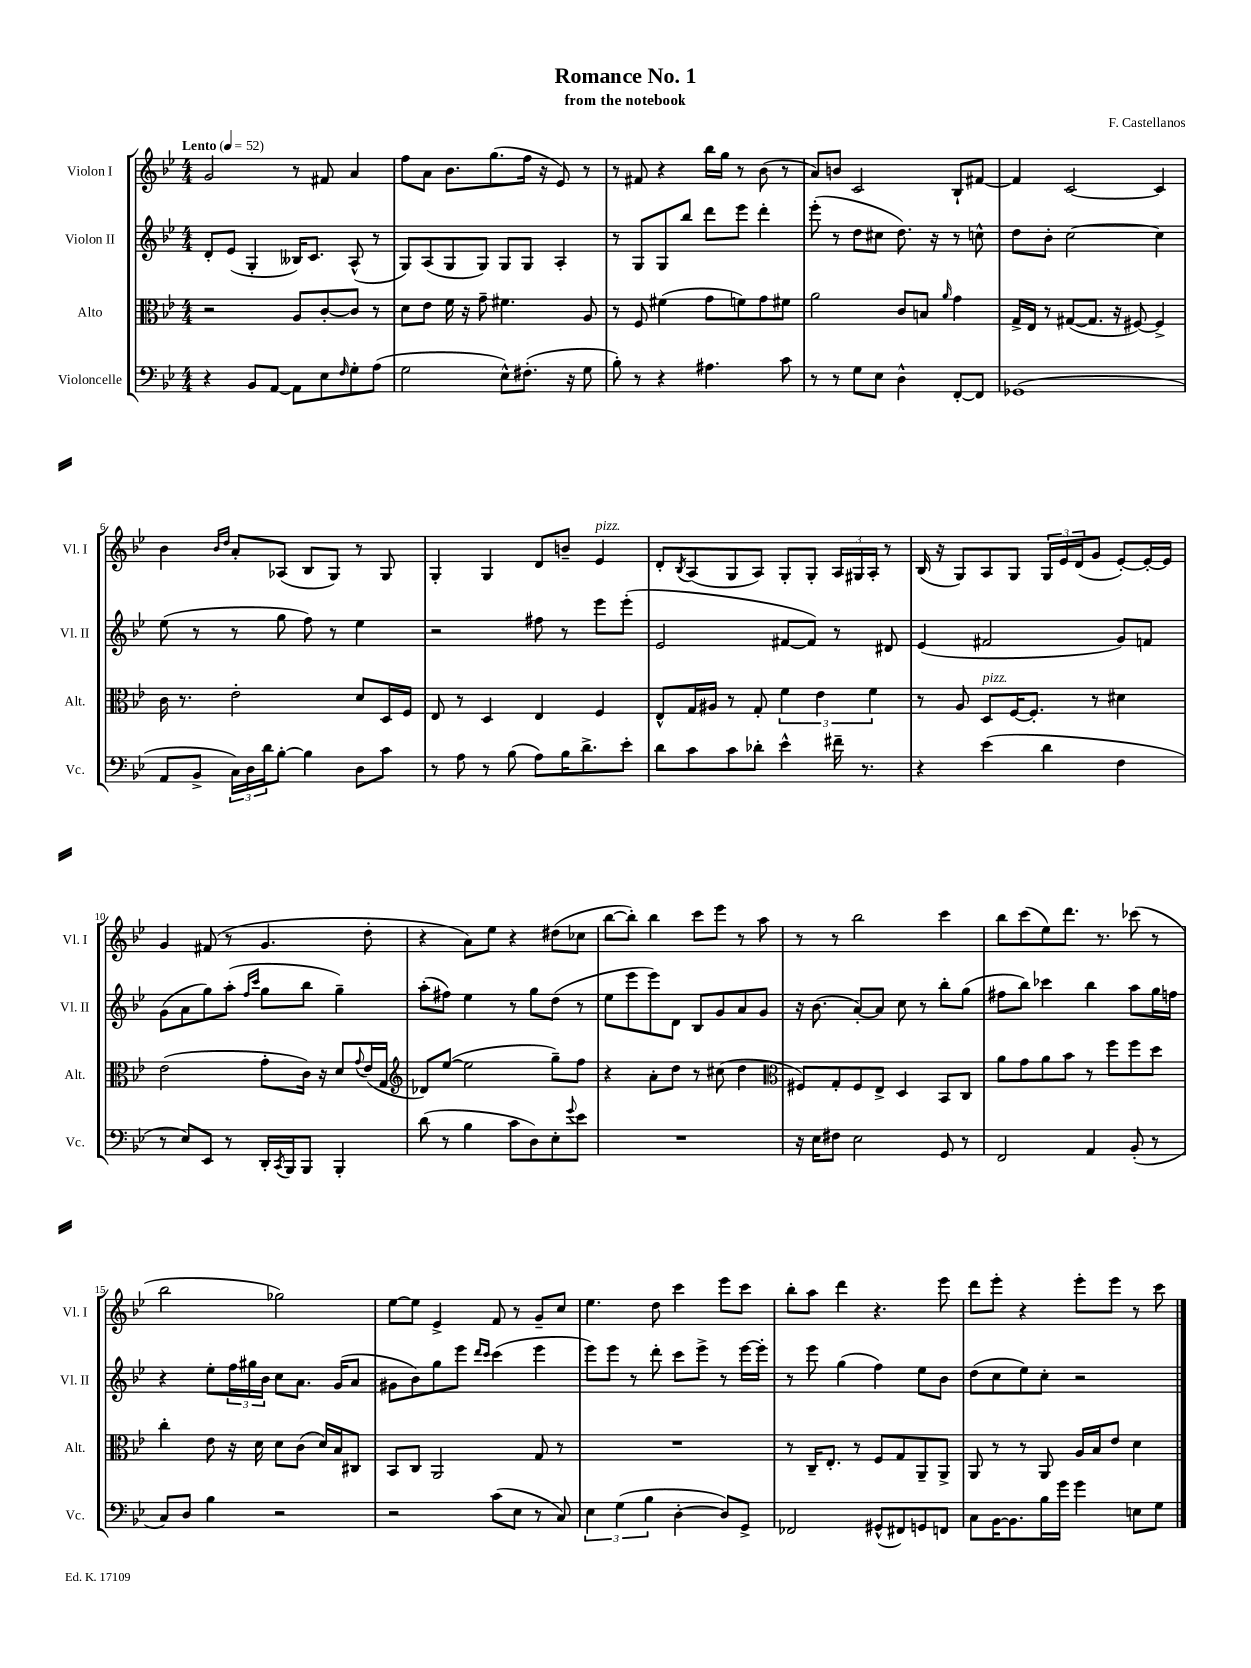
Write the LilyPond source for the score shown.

\header { title = "Romance No. 1" composer = "F. Castellanos" subtitle = "from the notebook" }
<<
\new StaffGroup <<
\new Staff = "s0" \with { instrumentName = "Violon I" shortInstrumentName = "Vl. I" } {
    \clef treble \key bes \major \numericTimeSignature \time 4/4 \tempo "Lento" 4 = 52
    g'2 r8 fis'8 a'4 |
    f''8 a'8 bes'8. g''8.( f''16 r16 ees'8) r8 |
    r8 fis'8 r4 bes''16 g''16 r8 bes'8( r8 |
    a'8) b'8 c'2 bes8-! fis'8~ |
    fis'4 c'2~ c'4 |
    bes'4 \grace { bes'16 d''16 } a'8-. aes8( bes8 g8) r8 g8 |
    g4-. g4 d'8 b'8-- ees'4^\markup { \italic "pizz." } |
    d'8-. \acciaccatura { bes8 } a8( g8 a8) g8-. g8-. \tuplet 3/2 { a16 gis16 a16-. } r8 |
    bes16( r16 g8) a8 g8 \tuplet 3/2 { g16 ees'16 d'16( } g'8 ees'8~-.) ees'16~-. ees'16 |
    g'4 fis'8( r8 g'4. d''8-. |
    r4 a'8) ees''8 r4 dis''8( ces''8 |
    bes''8~ bes''8-.) bes''4 c'''8 ees'''8 r8 a''8 |
    r8 r8 bes''2 c'''4 |
    bes''8 c'''8( ees''8) d'''8. r8. ces'''8( r8 |
    bes''2 ges''2) |
    ees''8~ ees''8 ees'4-> f'8 r8 g'8-- c''8 |
    ees''4. d''8 c'''4 ees'''8 c'''8 |
    bes''8-. a''8 d'''4 r4. ees'''8 |
    d'''8 ees'''8-. r4 ees'''8-. ees'''8 r8 c'''8 \bar "|." |
}
\new Staff = "s1" \with { instrumentName = "Violon II" shortInstrumentName = "Vl. II" } {
    \clef treble \key bes \major \numericTimeSignature \time 4/4
    d'8-. ees'8( g4-. beses16) c'8. a8-^( r8 |
    g8) a8( g8 g8) g8 g8 a4-. |
    r8 g8 g8 bes''8 d'''8 ees'''8 d'''4-. |
    ees'''8-.( r8 d''8 cis''8 d''8.) r16 r8 c''8-^ |
    d''8 bes'8-. c''2~ c''4 |
    ees''8( r8 r8 g''8 f''8) r8 ees''4 |
    r2 fis''8 r8 ees'''8 ees'''8-.( |
    ees'2 fis'8~ fis'8) r8 dis'8 |
    ees'4( fis'2 g'8) f'8 |
    g'8( a'8 g''8) a''8-.( \grace { f''16 c'''16 } g''8 bes''8 g''4--) |
    a''8-.( fis''8) ees''4 r8 g''8 d''8( r8 |
    ees''8 ees'''8 ees'''8) d'8 bes8 g'8 a'8 g'8 |
    r16 bes'8.( a'8~-.) a'8 c''8 r8 bes''8-. g''8( |
    fis''8 bes''8) ces'''4 bes''4 a''8 g''16 f''16 |
    r4 ees''8-. \tuplet 3/2 { f''16 gis''16 bes'16 } c''8 a'8. g'16( a'8 |
    gis'8 bes'8) g''8 ees'''8 \grace { d'''16 c'''16 } c'''4( ees'''4 |
    ees'''8) ees'''8 r8 d'''8-. c'''8 ees'''8-> r8 ees'''16~ ees'''16-. |
    r8 ees'''8 g''4( f''4) ees''8 bes'8 |
    d''8( c''8 ees''8) c''8-. r2 \bar "|." |
}
\new Staff = "s2" \with { instrumentName = "Alto" shortInstrumentName = "Alt." } {
    \clef alto \key bes \major \numericTimeSignature \time 4/4
    r2 a8 c'8~-. c'8 r8 |
    d'8 ees'8 f'16 r16 g'8-- fis'4. a8 |
    r8 f8 fis'4( g'8 f'8) g'8 fis'8 |
    a'2 c'8 b8 \grace { a'16 } g'4 |
    g16-> ees16 r8 gis8~( gis8. r16 fis8~) fis4-> |
    c'16 r8. ees'2-. d'8 d16 f16 |
    ees8 r8 d4 ees4 f4 |
    ees8-^ g16 ais16 r8 g8-. \tuplet 3/2 { f'4 ees'4 f'4 } |
    r8 a8 d8^\markup { \italic "pizz." } f16~ f8.-. r8 dis'4 |
    ees'2( g'8-. c'16) r16 d'8 \appoggiatura { g'8 } ees'16( g16 |
    \clef treble des'8) ees''8~( ees''2 g''8--) f''8 |
    r4 a'8-. d''8 r8 cis''8( d''4 |
    \clef alto fis8) g8-. fis8 ees8-> d4 bes,8 c8 |
    a'8 g'8 a'8 bes'8 r8 f''8 f''8 d''8 |
    c''4-. ees'8 r16 d'16 d'8 c'8( d'16) bes16 cis8 |
    bes,8 c8 a,2 g8 r8 |
    R1 |
    r8 c16-- ees8.-. r8 f8 g8 a,8-- a,8-> |
    a,8 r8 r8 a,8 a16 bes16 ees'8 d'4 \bar "|." |
}
\new Staff = "s3" \with { instrumentName = "Violoncelle" shortInstrumentName = "Vc." } {
    \clef bass \key bes \major \numericTimeSignature \time 4/4
    r4 bes,8 a,8~ a,8 ees8 \grace { f16 } g8-. a8( |
    g2 ees8-^) fis8.-.( r16 g8 |
    bes8-.) r8 r4 ais4. c'8 |
    r8 r8 g8 ees8 d4-^ f,8~-. f,8 |
    ges,1( |
    a,8 bes,8-> \tuplet 3/2 { c16) d16 d'16 } bes8~-. bes4 d8 c'8 |
    r8 a8 r8 bes8( a8) bes16 d'8.-> ees'8-. |
    d'8 c'8 c'8 des'8-. ees'4-^ fis'16-- r8. |
    r4 ees'4( d'4 f4 |
    r8 ees8) ees,8 r8 d,16-. \acciaccatura { c,8 } bes,,16 bes,,8 bes,,4-. |
    d'8( r8 bes4 c'8 d8) ees8-. \appoggiatura { g'8 } ees'8 |
    R1 |
    r16 ees16 fis8 ees2 g,8 r8 |
    f,2 a,4 bes,8-.( r8 |
    c8) d8 bes4 r2 |
    r2 c'8( ees8 r8 c8) |
    \tuplet 3/2 { ees4 g4( bes4 } d4~-. d8) g,8-> |
    fes,2 gis,8-^( fis,8) g,8 f,8 |
    c8 bes,16~ bes,8. bes16 g'16 g'4 e8 g8 \bar "|." |
}
>>
>>
